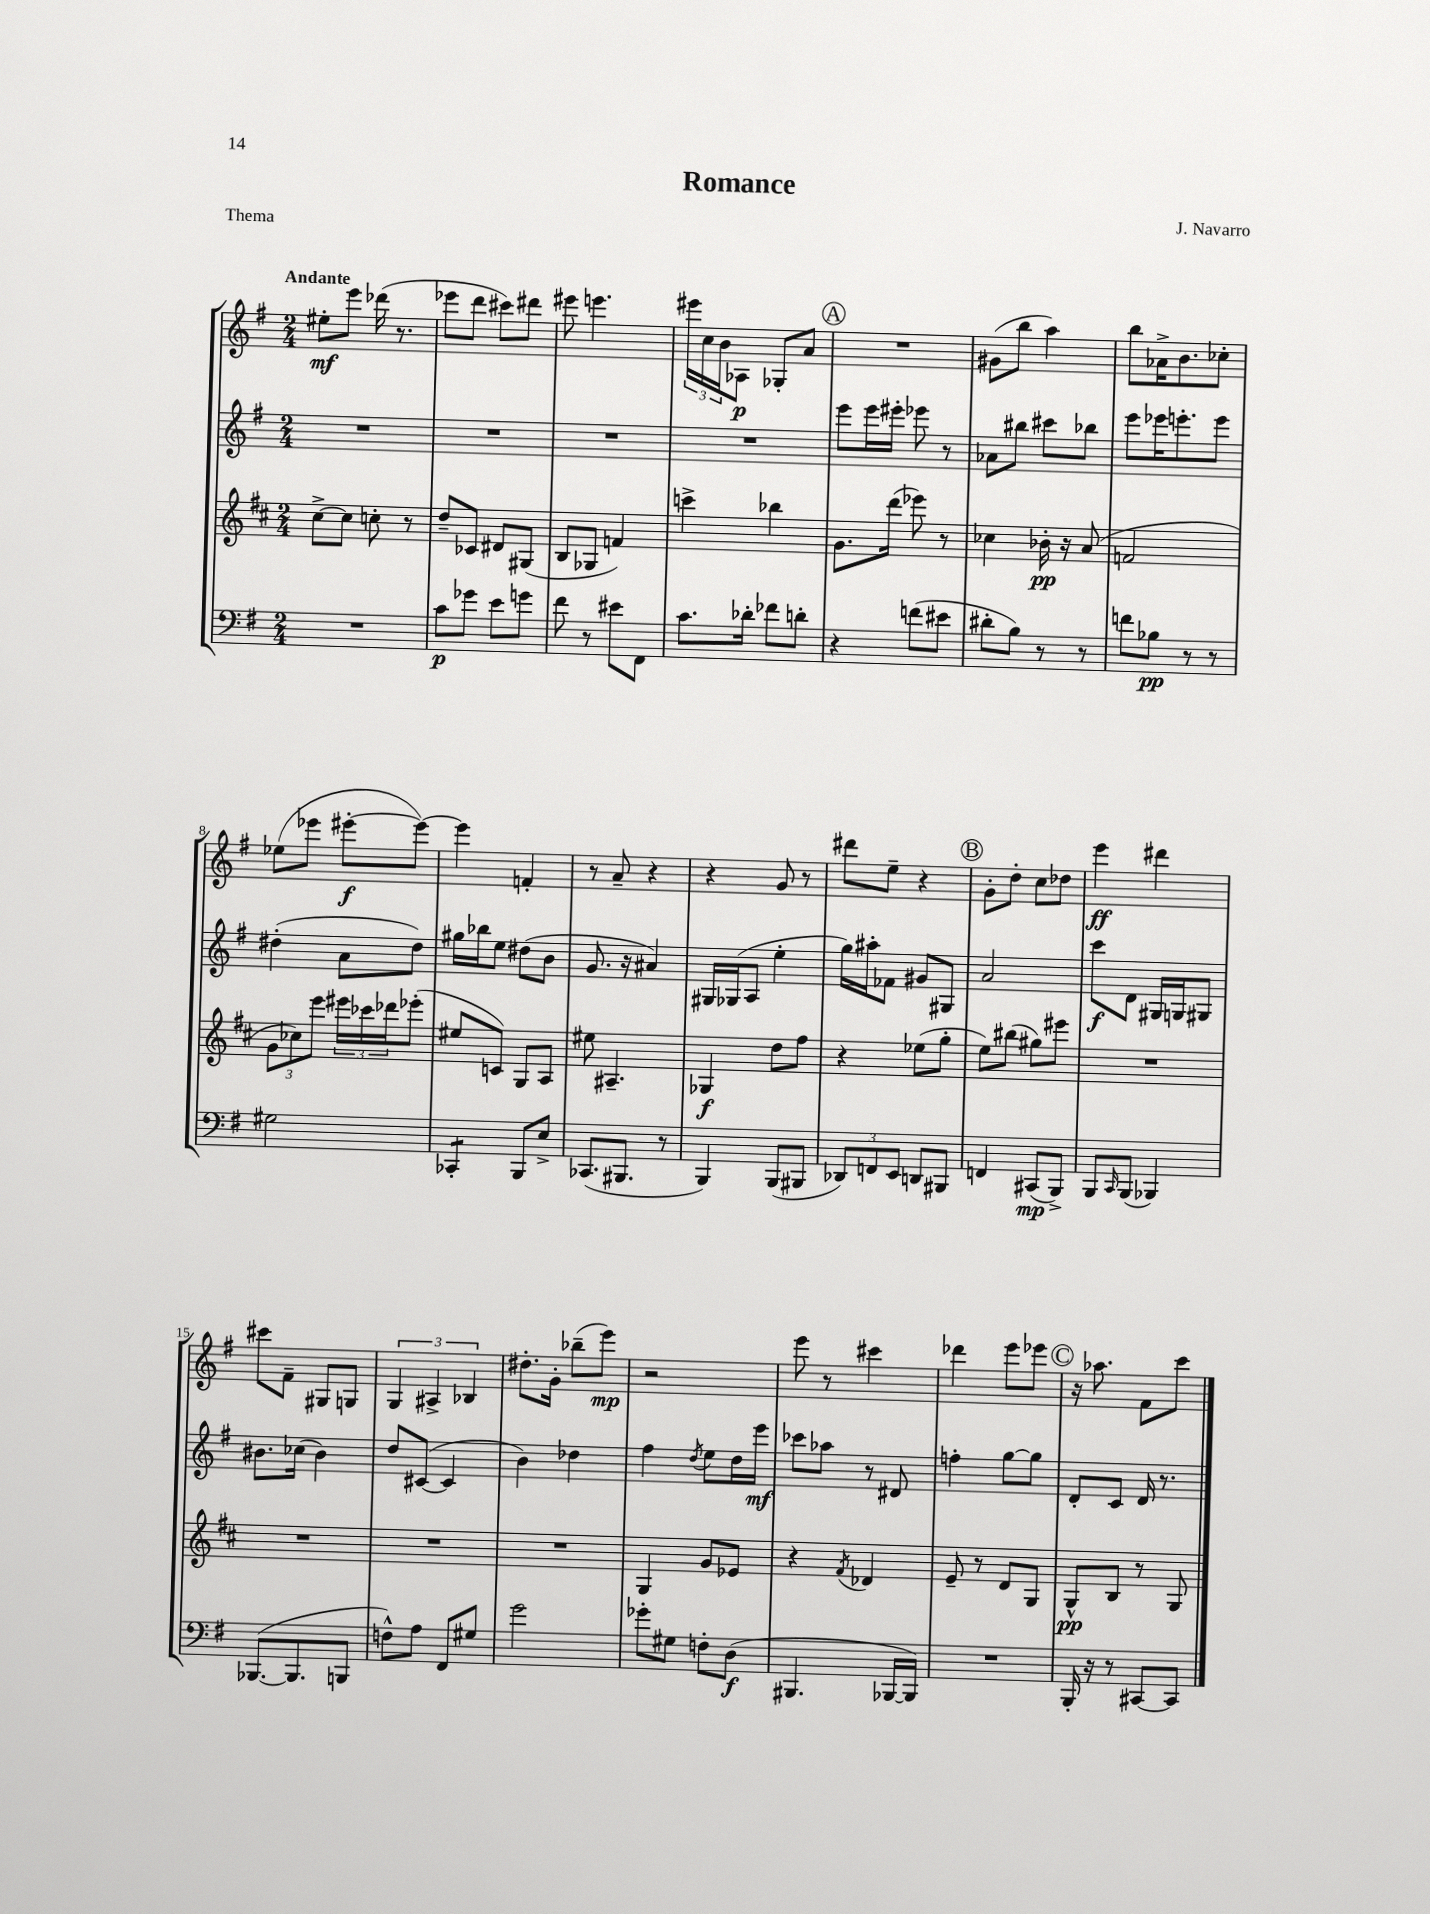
\header { title = "Romance" composer = "J. Navarro" piece = "Thema" }
<<
\new StaffGroup <<
\new Staff = "s0" {
    \clef treble \key g \major \numericTimeSignature \time 2/4 \tempo "Andante"
    eis''8-.\mf e'''8 des'''16( r8. |
    ees'''8 d'''8 cis'''8) dis'''8 |
    eis'''8 e'''4. |
    \tuplet 3/2 { eis'''16 c''16 b'16 } aes8\p ges8-. a'8 |
    \mark \markup { \circle "A" } R2 |
    gis'8( b''8 a''4) |
    b''8 aes'16-> b'8. ces''8-. |
    ees''8( ees'''8 eis'''8~-.\f eis'''8~) |
    eis'''4 f'4-. |
    r8 a'8-- r4 |
    r4 g'8 r8 |
    dis'''8 e''8-- r4 |
    \mark \markup { \circle "B" } g'8-. d''8-. c''8 des''8 |
    e'''4\ff dis'''4 |
    cis'''8 fis'8-- gis8 g8 |
    \tuplet 3/2 { g4 ais4-> bes4 } |
    dis''8.-. g'16-. bes''8--( e'''8\mp) |
    r2 |
    e'''8 r8 cis'''4 |
    des'''4 e'''8 ees'''8 |
    \mark \markup { \circle "C" } r16 aes''8. fis'8 c'''8 \bar "|." |
}
\new Staff = "s1" {
    \clef treble \key g \major \numericTimeSignature \time 2/4
    R2 |
    R2 |
    R2 |
    R2 |
    \mark \markup { \circle "A" } e'''8 e'''16 eis'''16-. ees'''8 r8 |
    aes'8 bis''8 cis'''8 bes''8 |
    e'''8 ees'''16 e'''8.-. e'''8 |
    dis''4-.( a'8 dis''8) |
    gis''16 bes''16 e''8 dis''8( b'8 |
    g'8. r16 ais'4) |
    gis16 ges16( a8 e''4-. |
    g''16) ais''16-. fes'8 gis'8 gis8 |
    \mark \markup { \circle "B" } a'2 |
    c'''8\f d'8 gis16 g16 gis8 |
    bis'8. ces''16( bis'4) |
    d''8 cis'8~( cis'4 |
    b'4) des''4 |
    fis''4 \acciaccatura { d''8 } e''8 d''16 e'''16\mf |
    ces'''8 aes''8 r8 dis'8 |
    f''4-. g''8~ g''8 |
    \mark \markup { \circle "C" } d'8-. c'8 d'16 r8. \bar "|." |
}
\new Staff = "s2" {
    \clef treble \key d \major \numericTimeSignature \time 2/4
    cis''8~-> cis''8 c''8-. r8 |
    d''8-- ces'8 dis'8 gis8( |
    b8 ges8 f'4) |
    c'''4-> bes''4 |
    \mark \markup { \circle "A" } g'8. d'''16( ees'''8) r8 |
    ces''4 bes'16-.\pp r16 a'8( |
    f'2 |
    \tuplet 3/2 { g'8 ces''8) e'''8 } \tuplet 3/2 { eis'''16 ces'''16 des'''16 } ees'''8-.( |
    eis''8 c'8) g8 a8 |
    eis''8 ais4.-- |
    ges4\f d''8 fis''8 |
    r4 ees''8( g''8-. |
    \mark \markup { \circle "B" } e''8) bis''8( gis''8) eis'''8 |
    R2 |
    R2 |
    R2 |
    R2 |
    g4 g'8 ees'8 |
    r4 \acciaccatura { fis'8 } des'4 |
    e'8-- r8 d'8 g8 |
    \mark \markup { \circle "C" } g8-^\pp b8 r8 g8 \bar "|." |
}
\new Staff = "s3" {
    \clef bass \key g \major \numericTimeSignature \time 2/4
    R2 |
    c'8\p ges'8 e'8 g'8 |
    fis'8 r8 eis'8 fis,8 |
    c'8. des'16-. fes'8 d'8-. |
    \mark \markup { \circle "A" } r4 f'8( eis'8 |
    dis'8-. b8) r8 r8 |
    f'8 bes8\pp r8 r8 |
    gis2 |
    ces,4:8-. b,,8 e8-> |
    ces,8.( bis,,8. r8 |
    b,,4) b,,8( bis,,8 |
    \tuplet 3/2 { des,8) f,8 e,8 } d,8 bis,,8 |
    \mark \markup { \circle "B" } f,4 cis,8\mp( b,,8->) |
    b,,8 \grace { c,16 } b,,8( bes,,4) |
    bes,,8.~( bes,,8. b,,8 |
    f8-^) a8 fis,8 gis8 |
    g'2 |
    ges'8-. gis8 f8-. d8\f( |
    bis,,4. bes,,16~ bes,,16) |
    R2 |
    \mark \markup { \circle "C" } b,,16-. r16 r8 cis,8~ cis,8 \bar "|." |
}
>>
>>
